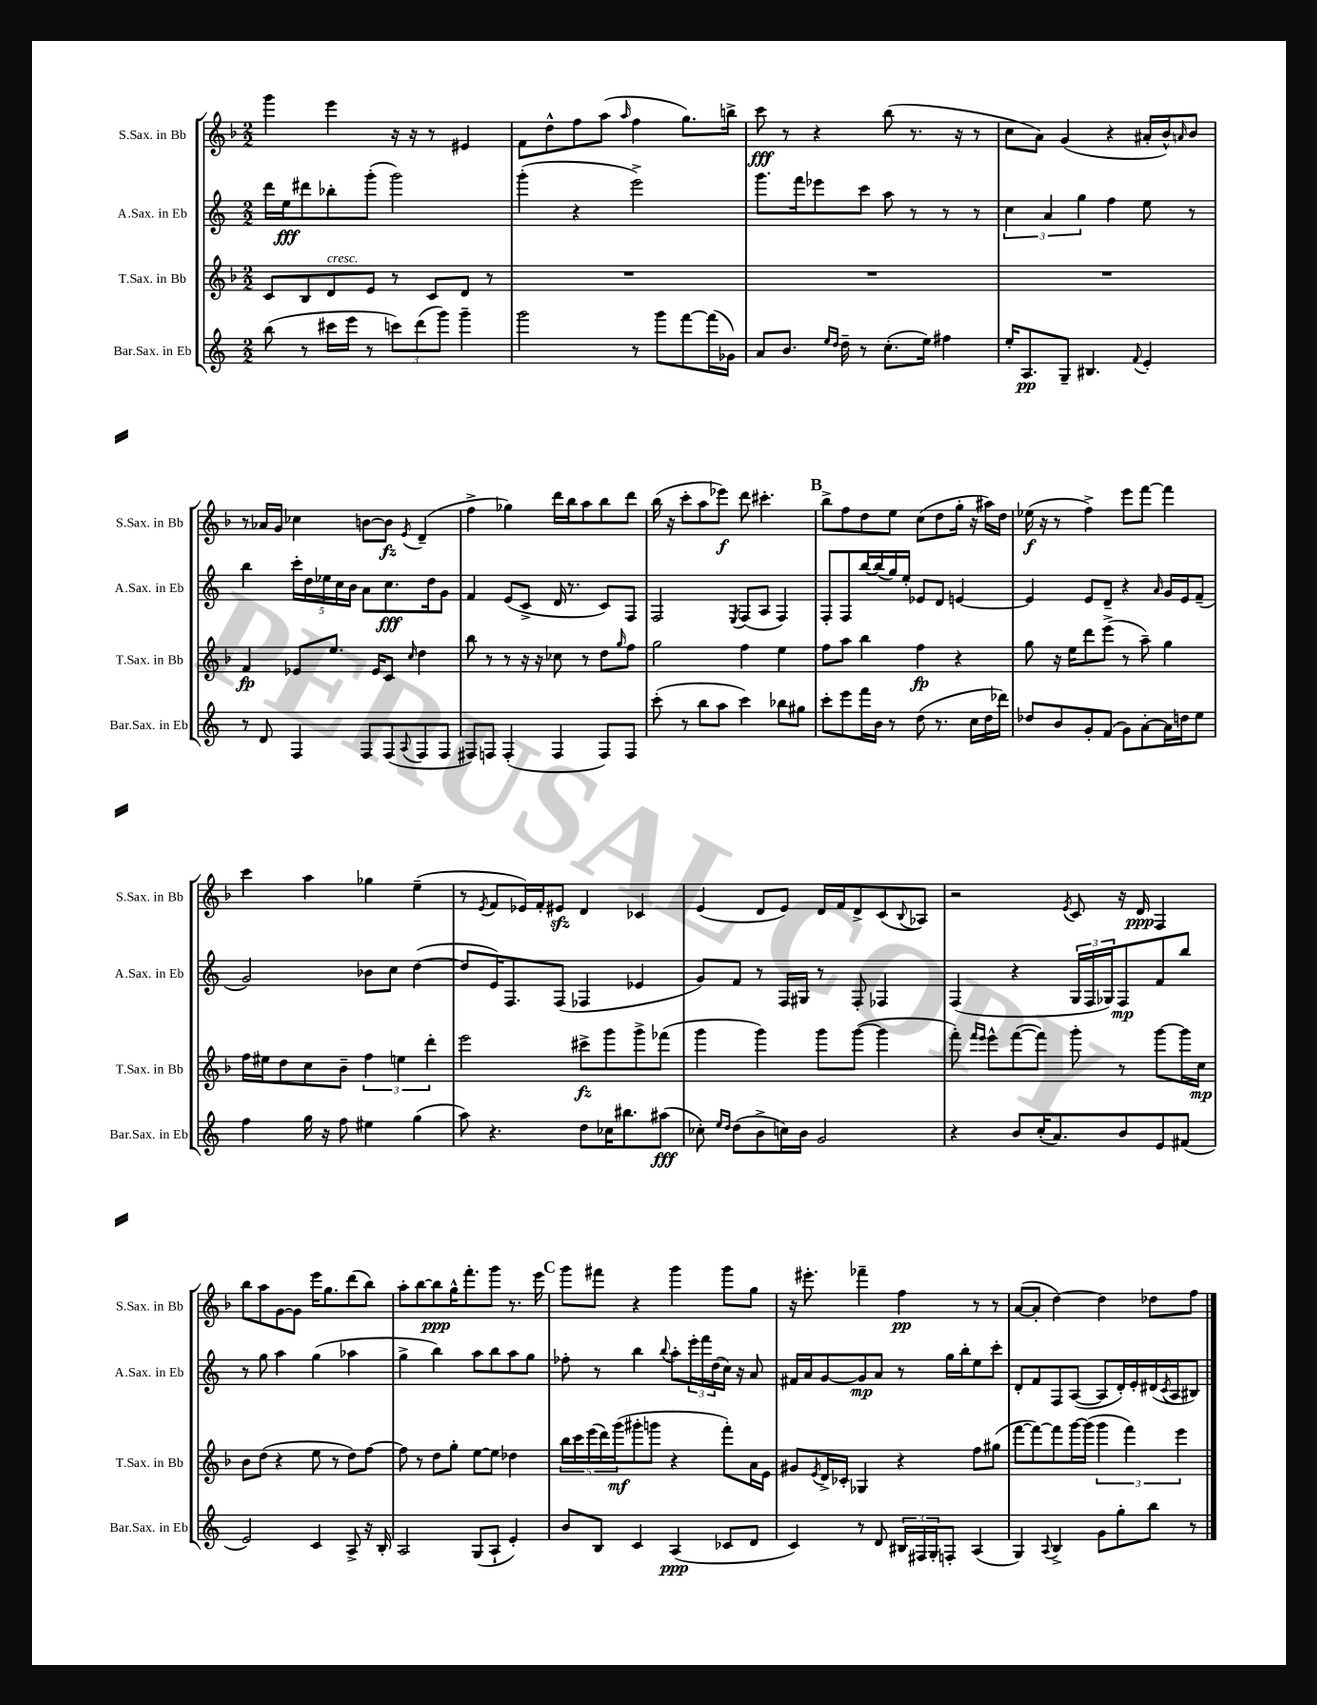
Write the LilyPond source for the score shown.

<<
\new StaffGroup <<
\new Staff = "s0" \with { instrumentName = "S.Sax. in Bb" shortInstrumentName = "S.Sax. in Bb" } {
    \clef treble \key f \major \numericTimeSignature \time 2/2
    g'''4 e'''4 r16 r16 r8 eis'4 |
    f'8 d''8-^ f''8 a''8( \grace { a''16 } f''4 g''8.) b''16-> |
    c'''8\fff r8 r4 bes''8( r8. r16 r8 |
    c''8 a'8) g'4( r4 ais'16-. bes'16-^) \grace { a'16 } bes'8 |
    r8 aes'16 g'16 ces''4 b'8~ b'8\fz \acciaccatura { e'8 } d'4--( |
    f''4-> ges''4) d'''16 bes''16 a''8 bes''8 d'''8 |
    bes''16( r16 c'''8-. a''8 ees'''8\f) d'''8 cis'''4.-. |
    \mark \markup { \bold "B" } bes''8-> f''8 d''8 e''8 c''8( d''8 g''16-. r16 ais''16) d''16 |
    ees''16\f( r16 r8 f''4->) e'''8 f'''8~ f'''4 |
    c'''4 a''4 ges''4 e''4--( |
    r8 \acciaccatura { e'8 } f'8 ees'16) f'16-. eis'8\sfz d'4 ces'4 |
    e'4( d'8 e'8) d'16 f'16 d'8-> c'8( \appoggiatura { bes8 } aes8) |
    r2 \acciaccatura { e'8 } c'8 r16 d'16\ppp f4 |
    bes''8 a''8 g'8~ g'8 e'''16 g''8. d'''8( bes''8) |
    a''8-. bes''8~ bes''8\ppp g''16-^ f'''8.-. g'''8 r8. e'''16 |
    \mark \markup { \bold "C" } g'''8 fis'''8 r4 g'''4 g'''8 g''8 |
    r16 eis'''8.-. fes'''4-- f''4\pp r8 r8 |
    a'8~( a'8-. d''4~) d''4 des''8 f''8 \bar "|." |
}
\new Staff = "s1" \with { instrumentName = "A.Sax. in Eb" shortInstrumentName = "A.Sax. in Eb" } {
    \clef treble \key c \major \numericTimeSignature \time 2/2
    d'''16 e''16\fff dis'''8 bes''8-. g'''8-.( g'''2) |
    g'''4-.( r4 e'''2->) |
    g'''8. f'''16 ees'''8 c'''8 a''8 r8 r8 r8 |
    \tuplet 3/2 { c''4 a'4 g''4 } f''4 e''8 r8 |
    b''4 \tuplet 5/4 { c'''16-. d''16 ees''16 c''16 b'16 } a'8 c''8.\fff d''16 g'8 |
    f'4 e'8( c'8-> d'16 r8. c'8) f8 |
    f2 \acciaccatura { e8 } f8( a8 f4) |
    \mark \markup { \bold "B" } f8-. f8 b''16~ b''16( g''16) e''16-. ees'8 d'8 e'4~ |
    e'4 e'8 d'8-- r4 \grace { a'16 } g'16 e'16 f'8--( |
    g'2) bes'8 c''8 d''4~( |
    d''8 e'16) f8. f8( fes4 ees'4 |
    g'8) f'8 r8 f16 gis16 r8 f8-. fes4 |
    f4( r4 \tuplet 3/2 { g16 f16 ges16) } f8\mp f'8 b''8 |
    r8 g''8 a''4 g''4( aes''4 |
    g''4-> b''4) a''8 b''8 a''8 g''8 |
    \mark \markup { \bold "C" } fes''8-. r8 b''4 \appoggiatura { b''8 } a''8-. \tuplet 3/2 { e'''16-. f'''16 d''16( } c''16) r16 a'8 |
    fis'16 a'16 g'8~ g'8\mp a'8 r8 g''16 b''16-. e''8 c'''8-. |
    d'8-. f'8 f8 a8~( a8 d'16-.) e'16-. dis'16( \acciaccatura { c'8 } a16 bis8) \bar "|." |
}
\new Staff = "s2" \with { instrumentName = "T.Sax. in Bb" shortInstrumentName = "T.Sax. in Bb" } {
    \clef treble \key f \major \numericTimeSignature \time 2/2
    c'8 bes8 d'8^\markup { \italic "cresc." } e'8 r8 c'8 d'8 r8 |
    R1 |
    R1 |
    R1 |
    f'4\fp ees'8 e''8. ees'16 c'8 \grace { c''16 } d''4 |
    bes''8 r8 r8 r16 r16 ces''8 r8 d''8 \grace { g''16 } f''8 |
    g''2 f''4 e''4 |
    \mark \markup { \bold "B" } f''8 a''8 bes''4 f''4\fp r4 |
    g''8 r16 e''16 d'''8 e'''8->( r8 a''8--) g''4 |
    f''16 eis''16 d''8 c''8 bes'8-- \tuplet 3/2 { f''4 e''4 d'''4-. } |
    e'''2 cis'''8->\fz g'''8 g'''8-> fes'''8( |
    g'''4 g'''4) g'''8 g'''8~( g'''4 |
    f'''8-.) \grace { f'''16 e'''16 } e'''8-^ f'''8~( f'''8) g'''8-. r8 g'''8~ g'''16 c''16\mp |
    bes'8 d''8( r4 e''8 r8 d''8) f''8~ |
    f''8 r8 d''8 g''8-. e''8~ e''8 des''4 |
    \mark \markup { \bold "C" } \tuplet 5/4 { bes''16 c'''16 e'''16( d'''16) g'''16\mf( } gis'''8-. g'''8 r4 f'''8-.) a'16 e'16 |
    gis'8 \acciaccatura { e'8 } d'16-> ces'16-. ges4 r4 f''8 gis''8( |
    f'''8~ f'''8~) f'''8 g'''16~ g'''16( \tuplet 3/2 { g'''4 f'''4) e'''4 } \bar "|." |
}
\new Staff = "s3" \with { instrumentName = "Bar.Sax. in Eb" shortInstrumentName = "Bar.Sax. in Eb" } {
    \clef treble \key c \major \numericTimeSignature \time 2/2
    b''8( r8 cis'''16 e'''16 r8 \tuplet 3/2 { c'''8) d'''8( g'''8) } g'''4-- |
    g'''2 r8 g'''8 f'''8~ f'''16( ges'16) |
    a'8 b'8. \grace { e''16 d''16 } d''16-- r8 c''8.-.( e''16) fis''4 |
    e''16-. a8.\pp g8-- bis4. \appoggiatura { f'8 } e'4-. |
    r8 d'8 f4 f8 f8( \appoggiatura { a8 } f8 f8 |
    fis8) f8 f4-.( f4 f8) f8 |
    c'''8-.( r8 b''8 a''8 c'''4) bes''8 gis''8 |
    \mark \markup { \bold "B" } c'''8-. e'''8 f'''16 b'16 r8 d''8( r8. c''16 d''16 des'''16) |
    des''8 b'8 g'8-. f'8( g'8) a'8~-. a'16 d''16 e''8 |
    f''4 g''16 r16 f''8 eis''4 g''4( |
    a''8) r4. d''8 ces''16 bis''8. ais''8\fff( |
    ces''8-.) \grace { e''16 d''16 } d''8( b'8-> c''16) b'16 g'2 |
    r4 b'8 c''16-.( a'8.) b'8 e'8 fis'8( |
    e'2) c'4 a8-> r16 b16-. |
    a2 g8( a8-! e'4-.) |
    \mark \markup { \bold "C" } b'8 b8 c'4 a4\ppp( ces'8 d'8 |
    c'4) r8 d'8 \tuplet 3/2 { bis16 fis16 g16-. } f8-. a4( |
    g4) \appoggiatura { a8 } b4-> g'8 g''8-. b''8 r8 \bar "|." |
}
>>
>>
\layout { \context { \Score \remove "Bar_number_engraver" } }
